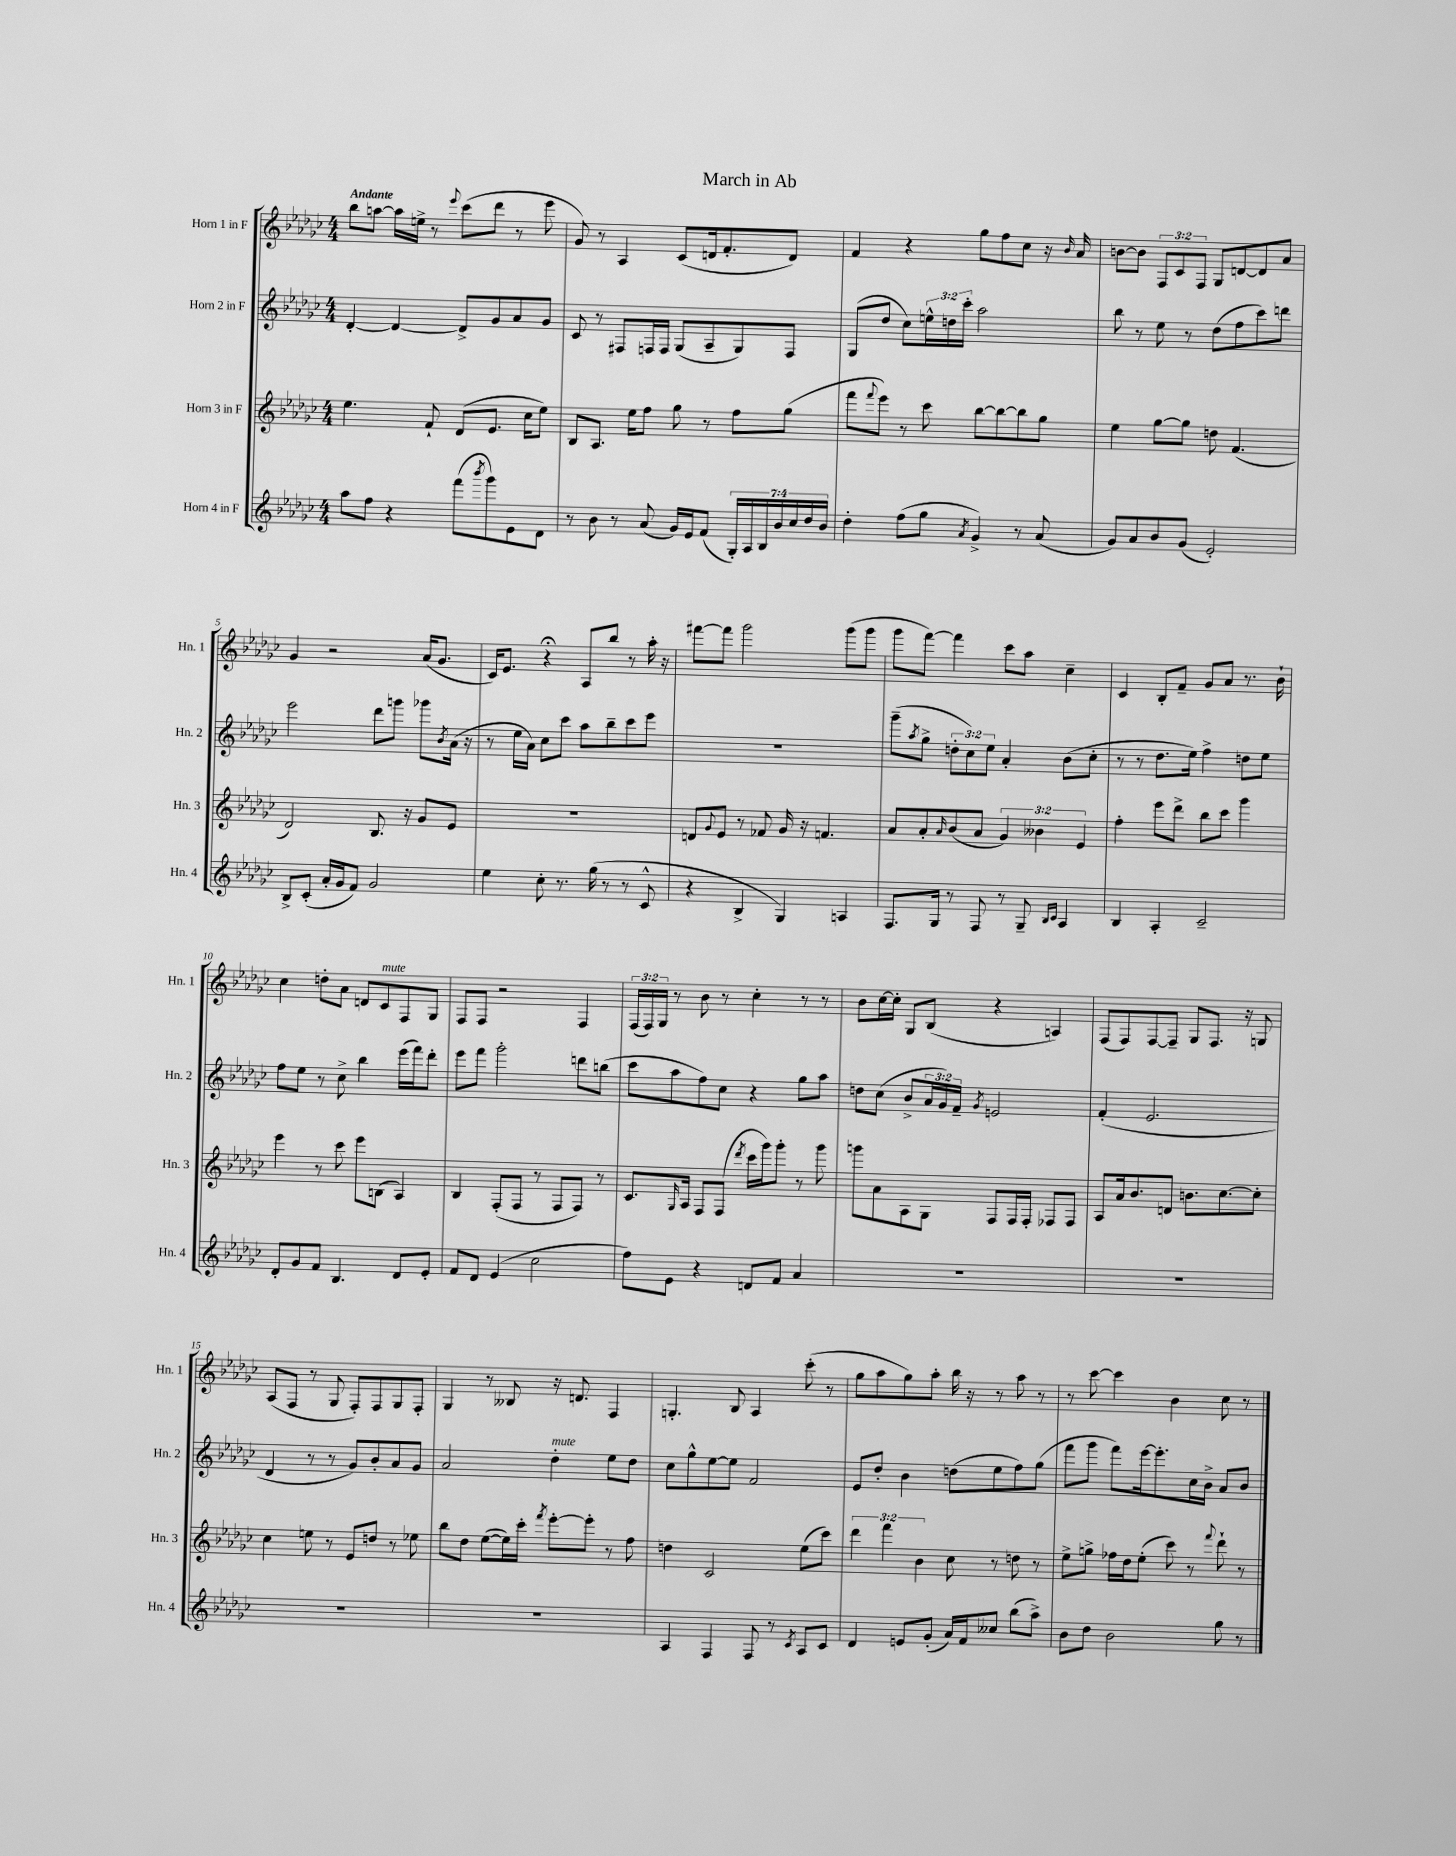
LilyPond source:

\header { title = "March in Ab" }
<<
\new StaffGroup <<
\new Staff = "s0" \with { instrumentName = "Horn 1 in F" shortInstrumentName = "Hn. 1" } {
    \clef treble \key ges \major \numericTimeSignature \time 4/4 \override Staff.TupletNumber.text = #tuplet-number::calc-fraction-text \tempo "Andante"
    bes''8 a''8~ a''16 e''16-> r8 \appoggiatura { ees'''8 } ces'''8( des'''8 r8 ees'''8 |
    ges'8) r8 aes4 ces'8( d'16 f'8.-. d'8) |
    f'4 r4 ges''8 f''8 ces''8 r16 \grace { bes'16 } aes'16 |
    b'8~ b'8 \tuplet 3/2 { f8 ces'8 f8 } ges8 d'8~ d'8 aes'8 |
    ges'4 r2 aes'16( ges'8. |
    ces'16) ees'8. r4\fermata aes8 bes''8 r8 aes''16-. r16 |
    fis'''8~ fis'''8 ges'''2 ges'''8( ges'''8 |
    ges'''8 f'''8~) f'''4 ces'''8 aes''8 ces''4-- |
    ces'4 bes8-. f'8-- ges'8 aes'8 r8. bes'16-! |
    ces''4 d''8-. aes'8 d'8 ces'8^\markup { \italic "mute" } f8 ges8 |
    f8 f8 r2 f4 |
    \tuplet 3/2 { f16( f16) ges16 } r8 bes'8 r8 ces''4-. r8 r8 |
    bes'8 ces''16~ ces''16-. ges8 bes8( r4 a4) |
    f8( f8) f8~ f8-- ges8 f8. r16 g8 |
    aes8( f8 r8 ges8 f8-.) f8 ges8 f8-. |
    ges4 r8 beses8 r16 d'8. f4 |
    g4.-. bes8 aes4 ces'''8-.( r8 |
    ges''8 aes''8 ges''8) aes''8-. bes''16 r16 r8 aes''8 r8 |
    r8 ces'''8~ ces'''4 bes'4 ces''8 r8 \bar "|." |
}
\new Staff = "s1" \with { instrumentName = "Horn 2 in F" shortInstrumentName = "Hn. 2" } {
    \clef treble \key ges \major \numericTimeSignature \time 4/4 \override Staff.TupletNumber.text = #tuplet-number::calc-fraction-text
    des'4~-. des'4~ des'8-> ges'8 aes'8 ges'8 |
    ces'8 r8 fis8 f16 f16 ges8( aes8-- ges8) f8 |
    ges8( des''8 ces''8) \tuplet 3/2 { e''16-^ d''16 ces'''16-. } aes''2 |
    bes''8 r8 ees''8 r8 des''8( f''8 ces'''8) d'''8 |
    ees'''2 des'''8 g'''8 ges'''8 \acciaccatura { bes'8 } aes'16( r16 |
    r8 ees''16 aes'16) ces''8 ces'''8 aes''8 bes''8-- ces'''8 ees'''8 |
    R1 |
    ges'''8--( \acciaccatura { aes''8 } ges''8-> \tuplet 3/2 { d''8-. ces''8) ees''8 } aes'4-. bes'8( ces''8-. |
    r8 r8 des''8. ees''16) f''4-> d''8 ees''8 |
    f''8 ees''8 r8 ces''8-> bes''4 ees'''16( f'''16) des'''8-. |
    ees'''8 f'''8 ges'''2-. d'''8 b''8( |
    ces'''8 aes''8 f''8) ces''8 r4 ges''8 aes''8 |
    d''8 ces''8( bes'8-> \tuplet 3/2 { aes'16 ges'16) f'16-- } \acciaccatura { ges'8 } e'2 |
    f'4-.( ees'2. |
    des'4 r8 r8 ges'8) bes'8-. aes'8 ges'8 |
    aes'2 des''4-.^\markup { \italic "mute" } ees''8 des''8 |
    ces''8 ges''8-^ ees''8~ ees''8 f'2 |
    ees'8 des''8-. bes'4 d''8( ees''8 f''8) ges''8( |
    f'''8 ges'''8 f'''8) ees'''16~ ees'''8.-. ces''16 bes'16-> aes'8 bes'8 \bar "|." |
}
\new Staff = "s2" \with { instrumentName = "Horn 3 in F" shortInstrumentName = "Hn. 3" } {
    \clef treble \key ges \major \numericTimeSignature \time 4/4 \override Staff.TupletNumber.text = #tuplet-number::calc-fraction-text
    ees''4. f'8-! des'8( ees'8. ces''16 ees''8) |
    bes8 aes8. ees''16 f''8 ges''8 r8 f''8 ges''8( |
    f'''8 \appoggiatura { f'''8 } ees'''8) r8 ces'''8 bes''8~ bes''8~ bes''8 ges''8 |
    ees''4 ges''8~ ges''8 d''8 f'4.( |
    des'2) bes8. r16 ges'8 ees'8 |
    R1 |
    d'8 \appoggiatura { ges'8 } ees'8 r8 fes'8 ges'16 r16 f'4. |
    aes'8 aes'8-. \grace { aes'16 } bes'8( aes'8 \tuplet 3/2 { ges'4) beses'4 ees'4 } |
    f''4-. ees'''8 des'''8-> bes''8 ces'''8 ges'''4 |
    ees'''4 r8 ces'''8 ees'''8 b8( aes4) |
    bes4 f8-.( f8 r8 f8 f8) r8 |
    ces'8. \grace { ges16 } aes16 f8 f8( \acciaccatura { des'''8 } ces'''16 ges'''16) ges'''8-. r8 ges'''8 |
    g'''8 aes'8 aes8 ges8 f8 f16 f16-. fes8 fes8 |
    aes8 aes'16 bes'8. d'8 b'8. ces''8.~ ces''8-. |
    ces''4 e''8 r8 ees'8 d''8 r8 ees''8 |
    bes''8 des''8 ees''8~( ees''16) ces'''16-. \acciaccatura { f'''8 } ees'''8~-. ees'''8-. r8 f''8 |
    d''4 ces'2 ees''8( ces'''8) |
    \tuplet 3/2 { des'''4 f'''4 bes'4 } ces''8 r8 d''8 r8 |
    ees''8-> g''8-> fes''16 des''16 ees''8-.( ces'''8) r8 \appoggiatura { f'''8 } des'''8-! r8 \bar "|." |
}
\new Staff = "s3" \with { instrumentName = "Horn 4 in F" shortInstrumentName = "Hn. 4" } {
    \clef treble \key ges \major \numericTimeSignature \time 4/4 \override Staff.TupletNumber.text = #tuplet-number::calc-fraction-text
    aes''8 f''8 r4 f'''8( \acciaccatura { bes'''8 } ges'''8) ees'8 des'8 |
    r8 bes'8 r8 aes'8( ges'16) ees'16 f'8( \tuplet 7/4 { ges16-.) aes16 bes16 bes'16 ces''16 des''16 bes'16 } |
    des''4-. f''8( ges''8 \acciaccatura { aes'8 } ges'4->) r8 aes'8( |
    ges'8) aes'8 bes'8 ges'8( ees'2-.) |
    bes8-> ces'8-.( aes'16-. ges'16 f'8) ges'2 |
    ees''4 ces''8-. r8. ges''16( r8 r8 ces'8-^ |
    r4 bes4-> ges4) a4 |
    f8. ges16 r8 f8 r8 ges8-- \grace { bes16 ces'16 } aes4 |
    bes4 aes4-. ces'2-- |
    des'8-. ges'8 f'8 bes4. des'8 ees'8-. |
    f'8 des'8 ees'4( ces''2 |
    f''8) ees'8 r4 d'8 f'8 aes'4 |
    R1 |
    R1 |
    R1 |
    R1 |
    aes4 f4 f8 r8 \acciaccatura { ces'8 } aes8 ces'8 |
    des'4 e'8 ges'8-.( aes'16) f'16 ceses''8 bes''8( aes''8->) |
    bes'8 des''8 bes'2 ges''8 r8 \bar "|." |
}
>>
>>
